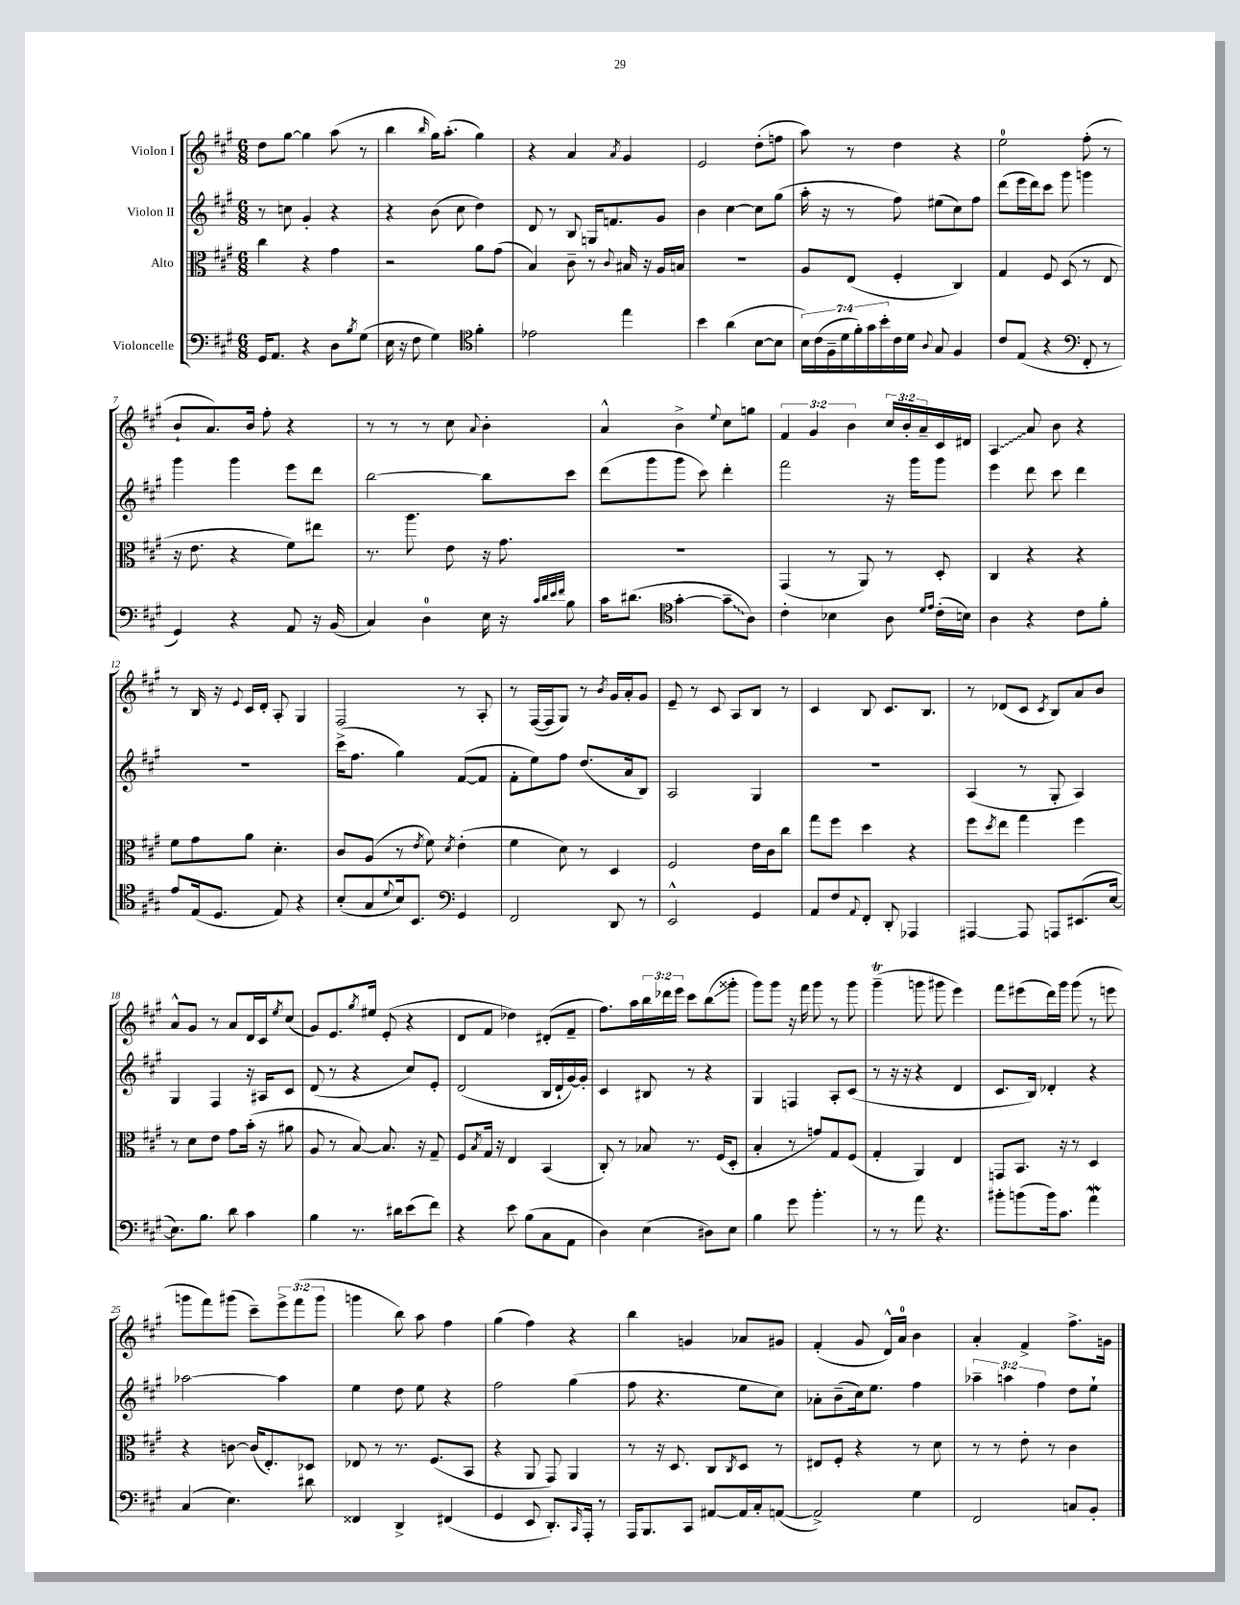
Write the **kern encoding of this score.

**kern	**kern	**kern	**kern
*staff4	*staff3	*staff2	*staff1
*clefF4	*clefC3	*clefG2	*clefG2
*k[f#c#g#]	*k[f#c#g#]	*k[f#c#g#]	*k[f#c#g#]
*M6/8	*M6/8	*M6/8	*M6/8
16GG#	4cc#	8r	8dd
8.AA	.	.	.
.	.	8cc	[8gg#
4r	4r	4g#'	4gg#]
8D	4g#	4r	(8aa
8qB	.	.	.
(8G#	.	.	8r
=	=	=	=
16E	2r	4r	4bb
16r	.	.	.
8F#	.	.	.
.	.	.	16qqbb
4G#)	.	(8b	16gg#)
.	.	.	(8.aa'
.	.	8cc#	.
*clefC4	*	*	*
4f#'	8a	4dd)	4gg#)
.	(8g#	.	.
=	=	=	=
2e-	4B)	8d	4r
.	.	8r	.
.	8c#~	8B	4a
.	8r	16G	.
.	.	8.f	.
.	8qqc#	.	8qa
4ee	16B#	.	4g#
.	16r	.	.
.	16A	8g#	.
.	16B	.	.
=	=	=	=
4b	2.r	4b	2e
(4a	.	[4cc#	.
[8B	.	8cc#]	(8dd'
8B]	.	(8gg#	8ff
=	=	=	=
28B)	8A	16aa'	8aa)
(28c#	.	.	.
.	.	16r	.
28F#~	.	.	.
28d	.	.	.
.	(8E	8r	8r
28f#')	.	.	.
28g#	.	.	.
28b'	.	.	.
16c#	4F#'	8ff#)	4dd
16d	.	.	.
8qqA	.	.	.
8G#	.	(8ee#	.
4F#	4C#)	8cc#)	4r
.	.	8ff#	.
=	=	=	=
8c#	4G#	(8ddd	2ee
(8E	.	16eee	.
.	.	16ddd)	.
4r	8F#	8ccc#	.
.	(8D	8ggg#	.
*clefF4	*	*	*
8FF#'	8r	4ggg	(8ff#'
8r	8E	.	8r
=	=	=	=
4GG#)	16r	4ggg#	8b`
.	8.e	.	.
.	.	.	8.a)
4r	4r	4ggg#	.
.	.	.	16b
.	.	.	8ff#'
8AA	8f#)	8eee	4r
16r	8ee#	8ddd	.
(16BB	.	.	.
=	=	=	=
4C#)	8.r	[2bb	8r
.	.	.	8r
.	8.aa	.	.
4D	.	.	8r
.	8e	.	8cc#
.	.	.	8qqa
16E	16r	8bb]	4b'
16r	8.g#	.	.
32qqc#	.	.	.
32qqd	.	.	.
32qqe	.	.	.
32qqf#	.	.	.
8B	.	8ccc#	.
=	=	=	=
16c#	2.r	(8ddd	4a^^
(8.d#	.	.	.
.	.	8ggg#	.
*clefC4	*	*	*
[4g#'	.	8ggg#	4b^
.	.	8ccc#)	.
.	.	.	8qqee
8g#~]	.	4ddd'	8cc#
8A)	.	.	8gg
=	=	=	=
4c#'	(4GG#	2fff#	6f#
.	.	.	6g#
4B-	8r	.	.
.	.	.	6b
.	8AA)	.	.
8A	8r	16r	24cc#
.	.	.	24b'
.	.	16ggg#	.
.	.	.	24a~
16qqd	.	.	.
16qqe	.	.	.
(16c#'	8D'	8ggg#	16c#
16B)	.	.	16d#
=	=	=	=
4A	4C#	4eee	4A
4r	4r	8ddd	8a
.	.	8ccc#	8b
8c#	4r	4ddd	4r
8f#'	.	.	.
=	=	=	=
8e	8f#	2.r	8r
(16E	8g#	.	16B
8.D	.	.	16r
.	.	.	8qqe
.	8a	.	16c#
.	.	.	16d'
8E)	4.d'	.	8A'
4r	.	.	4G#
=	=	=	=
(8B'	8c#	(16ccc#^	2F#
.	.	8.ff#	.
8G#	(8A	.	.
8qqd	.	.	.
16B)	8r	4gg#)	.
8.BB	.	.	.
.	8qe	.	.
.	8f#)	.	.
*clefF4	*	*	*
.	8qd	.	.
4GG#	(4e'	([8f#	8r
.	.	8f#]	8A'
=	=	=	=
2FF#	4f#	8f#'	8r
.	.	8ee)	([16F#
.	.	.	16F#]
.	8d)	8ff#	8G#)
.	8r	(8.dd	8r
.	.	.	8qb
8DD	4D	.	16g#
.	.	16a	16a'
8r	.	8B)	8g#
=	=	=	=
2EE^^	2F#	2A	8e~
.	.	.	8r
.	.	.	8c#
.	.	.	8A
4GG#	16e	4G#	8B
.	16c#	.	.
.	8cc#	.	8r
=	=	=	=
8AA	8gg#	2.r	4c#
8F#	8ff#	.	.
8qqAA	.	.	.
8FF#'	4dd	.	8B
8DD'	.	.	8.c#
4AAA-	4r	.	.
.	.	.	8.B
=	=	=	=
[4AAA#	8ff#	(4A	8r
.	8qdd	.	.
.	8ee	.	(8d-
8AAA#]	4gg#	8r	8c#
.	.	.	8qc#
8AAA	.	8G#'	8B)
(8.EE#	4ff#	4A)	8a
.	.	.	8b
[16E	.	.	.
=	=	=	=
8.E])	8r	4G#	8a^^
.	8d	.	8g#
8.B	.	.	.
.	8e	4F#	8r
8d	8g#	.	8a
4c#	(16b'	16r	16d
.	16r	16A#	16c#
.	.	.	8qee
.	8a#	8c#	(8cc#
=	=	=	=
4B	8A	(8d	8g#)
.	8r	8r	8.e
8.r	[8B)	4r	.
.	.	.	8qgg#
.	.	.	16ee#
.	8.B]	.	(8e'
16d#	.	.	.
(8e	.	8cc#)	4r
.	16r	.	.
8f#)	8G#~	8e'	.
=	=	=	=
4r	8F#	(2d	8d
.	8qB	.	.
.	16G#	.	8f#
.	16r	.	.
8e	4E	.	4dd-)
(8B	.	.	.
8C#	(4BB	16B	(8d#'
.	.	16d`	.
8AA	.	[16g#)	8f#~
.	.	16g#']	.
=	=	=	=
4D)	8C#')	4c#	8.ff#)
.	8r	.	.
.	.	.	16aa
(4E	8B-	8B#	24bb
.	.	.	24ddd-
.	.	.	24eee
.	8.r	8r	8ccc#
8D#)	.	4r	(8bb
.	(16F#	.	.
8E	8D'	.	8ggg##'
=	=	=	=
4B	4B'	4G#	8ggg#)
.	.	.	8ggg#
8g#	8r	4F	16r
.	.	.	16fff#
4.b'	8g)	.	8ggg#
.	8G#	8A'	8r
.	(8F#	(8c#	8ggg#
=	=	=	=
8r	4G#'	8r	(4ggg#~
8r	.	16r	.
.	.	16r	.
8a	4AA)	4r	8ggg
4.r	.	.	8ggg#
.	4E	4d	4eee)
=	=	=	=
8b#'	8GG	8.c#	8fff#
(8b	8.BB	.	(8eee#
.	.	16B)	.
16b)	.	4d-'	16ddd)
8.c#	16r	.	16ggg#
.	8r	.	(8ggg#
4a	4D	4r	8r
.	.	.	8eee
=	=	=	=
(4C#	4r	[2aa-	8ggg
.	.	.	8fff#)
4.E)	[8c	.	(8ggg#
.	(16c]	.	8ccc#~)
.	8.E')	.	.
.	.	4aa-]	12eee^
.	.	.	(12fff#
8d#	8D-	.	.
.	.	.	12ggg#
=	=	=	=
4FF##	8E-	4ee	4ggg
.	8r	.	.
4DD^	8.r	8dd	8bb)
.	.	8ee	8aa
.	(8.F#	.	.
(4FF#	.	4r	4ff#
.	8BB	.	.
=	=	=	=
4GG#	4r	2ff#	(4gg#
8EE	8AA	.	4ff#)
8.DD')	8GG#)	.	.
.	4AA	(4gg#	4r
16qqCC#	.	.	.
16AAA'	.	.	.
8r	.	.	.
=	=	=	=
16AAA	8r	8ff#	4bb
8.BBB	.	.	.
.	16r	4.r	.
.	8.D	.	.
8CC#	.	.	4g
[8AA#	8C#	.	.
.	8qC#	.	.
16AA#]	8D	8ee	8a-
16C#'	.	.	.
([8AA	8r	8cc#)	8g#
=	=	=	=
2AA^])	8E#	8a-'	(4f#'
.	8F#'	(8b~	.
.	4r	16cc#)	8g#
.	.	8.ee	.
.	.	.	16d^^)
.	.	.	16a
4G#	8r	4ff#	4b
.	8d	.	.
=	=	=	=
2FF#	8r	6aa-~	4a'
.	8r	.	.
.	.	6aa	.
.	8e'	.	4f#^
.	.	6ff#	.
.	8r	.	.
8C	4c#	8dd	8.ff#^
8BB'	.	8ee`	.
.	.	.	16g
==	==	==	==
*-	*-	*-	*-
